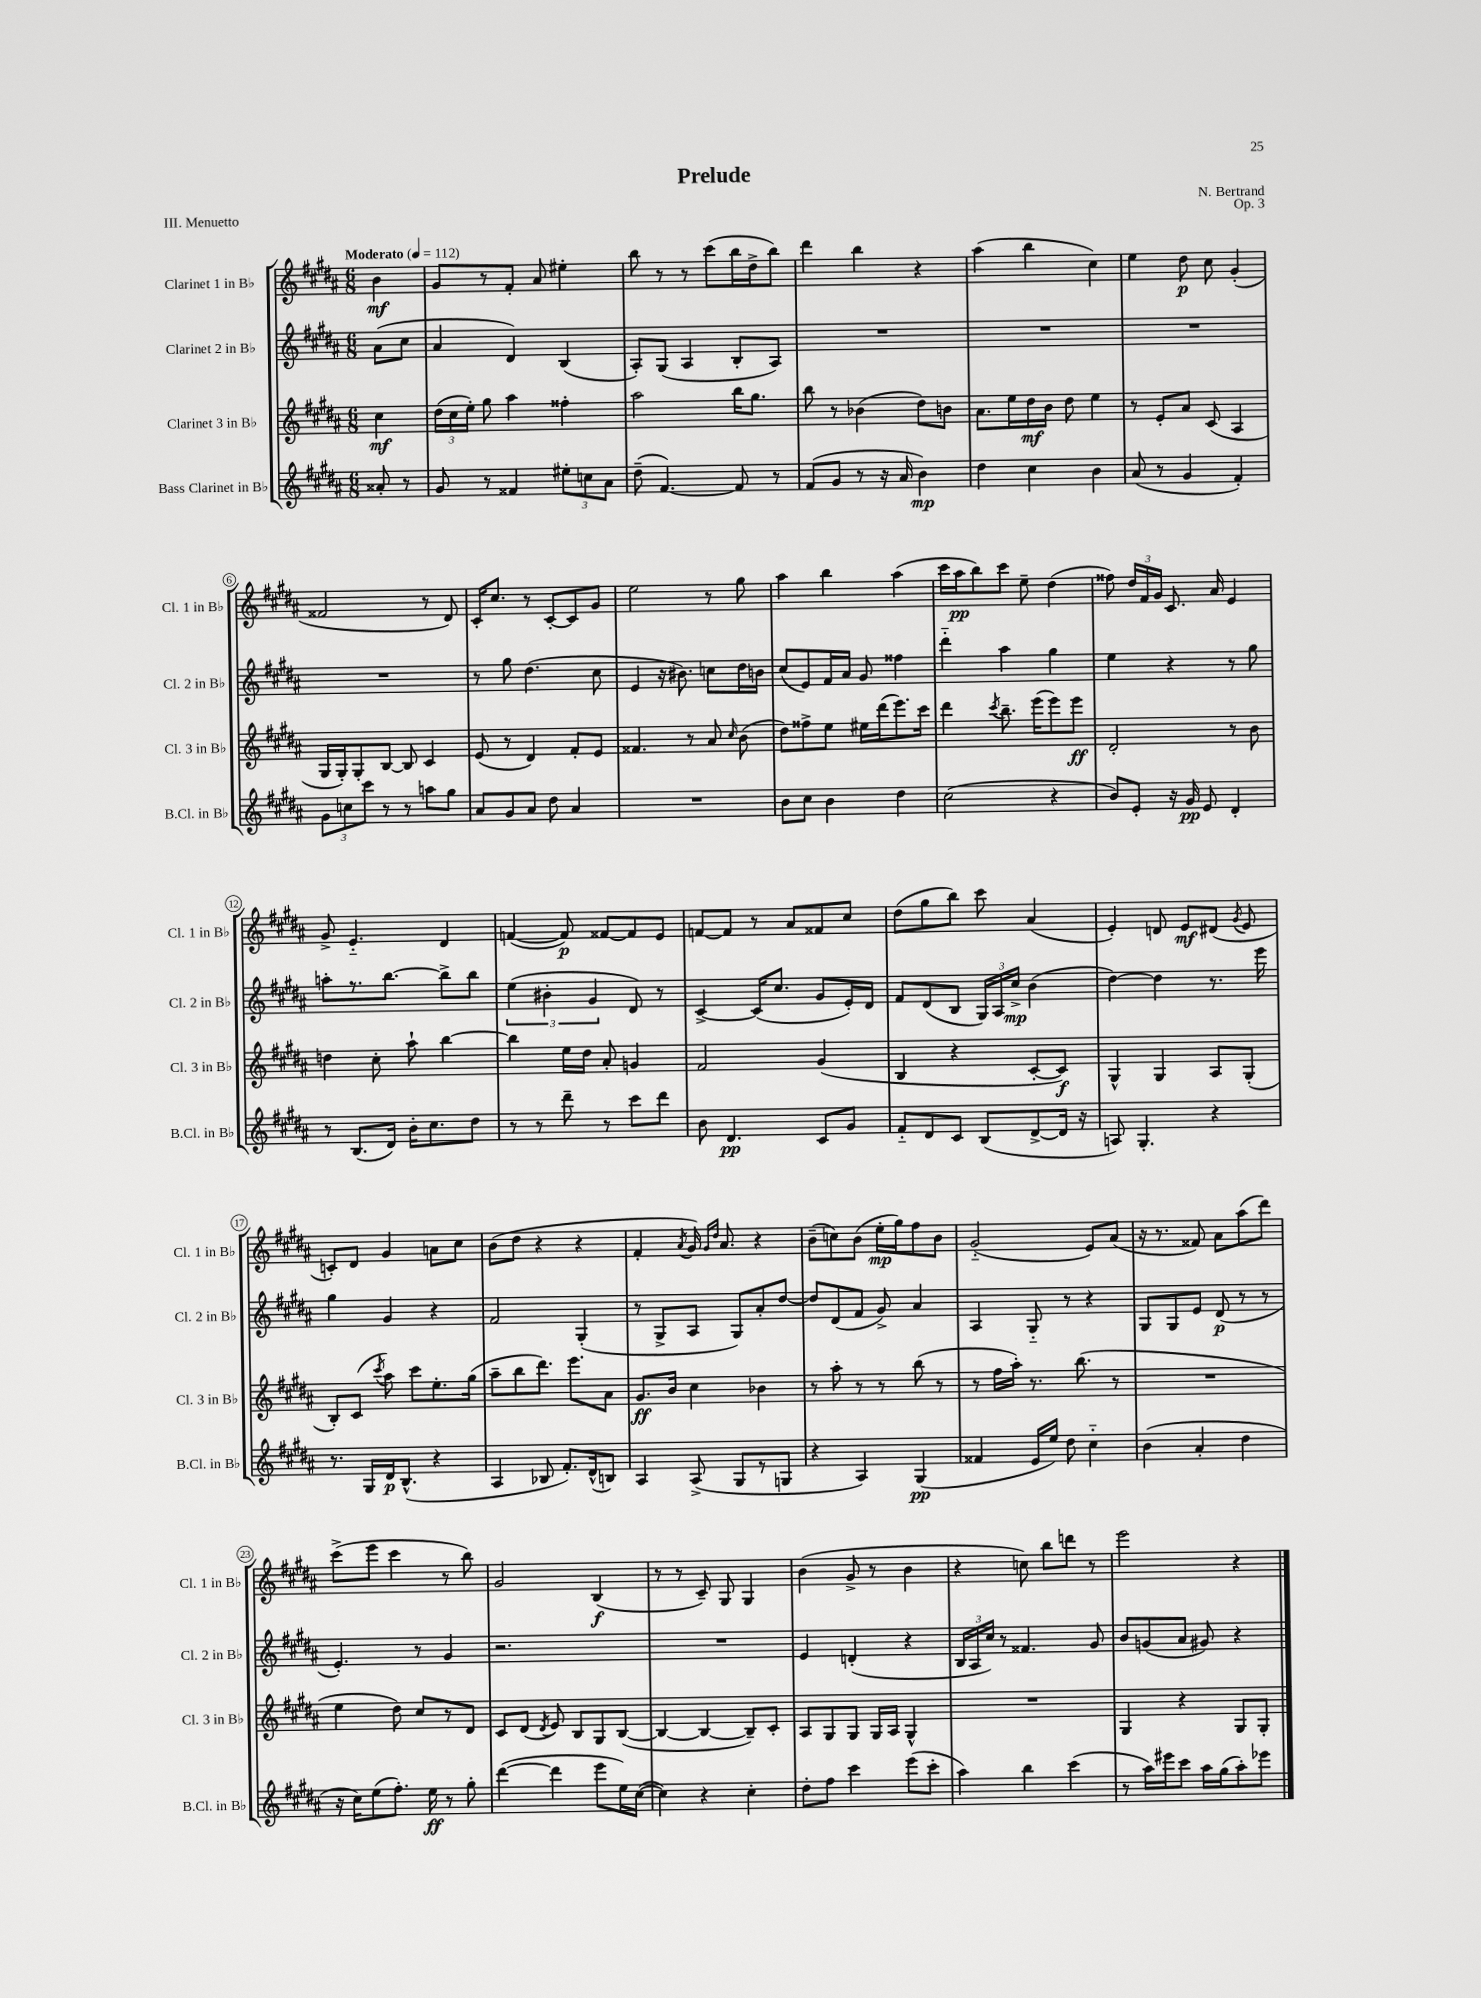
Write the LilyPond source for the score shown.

\header { title = "Prelude" composer = "N. Bertrand" opus = "Op. 3" piece = "III. Menuetto" }
<<
\new StaffGroup <<
\new Staff = "s0" \with { instrumentName = "Clarinet 1 in Bb" shortInstrumentName = "Cl. 1 in Bb" } {
    \clef treble \key b \major \numericTimeSignature \time 6/8 \partial 4 \tempo "Moderato" 4 = 112
    \autoBeamOff b'4\mf |
    gis'8[ r8 fis'8]-. ais'8 eis''4-. |
    b''8 r8 r8 cis'''8[( b''16 dis''16-> b''8]) |
    dis'''4 b''4 r4 |
    ais''4( b''4 cis''4) |
    e''4 dis''8\p cis''8 gis'4-.( |
    fisis'2 r8 dis'8) |
    cis'16[-. cis''8.] r8 cis'8[~-. cis'8 gis'8] |
    e''2 r8 gis''8 |
    ais''4 b''4 ais''4( |
    cis'''16[ ais''16\pp b''8) cis'''8] e''8-- dis''4( |
    fisis''8) \tuplet 3/2 { dis''16[ fis'16 gis'16] } cis'8. ais'16 e'4 |
    gis'8-> e'4.-_ dis'4 |
    f'4~( f'8\p) fisis'8[~ fisis'8 e'8] |
    f'8[~ f'8] r8 ais'8[ fisis'8 cis''8] |
    dis''8[( gis''8 b''8]) cis'''8 ais'4( |
    e'4-.) d'8 e'8[\mf dis'8]( \acciaccatura { gis'8 } e'8 |
    c'8[-.) dis'8] gis'4 a'8[ cis''8] |
    b'8[( dis''8] r4 r4 |
    fis'4-. \acciaccatura { ais'8 } gis'16) \grace { gis'16[ dis''16] } ais'8. r4 |
    b'8[--( c''8) b'8]( e''16[-.\mp gis''16) fis''8 b'8] |
    gis'2-_( e'8[) ais'8]( |
    r16 r8. fisis'8) ais'8[ ais''8( dis'''8]) |
    cis'''8[->( e'''8] cis'''4 r8 b''8) |
    gis'2 b4\f( |
    r8 r8 cis'8--) gis8 gis4 |
    b'4( gis'8-> r8 b'4 |
    r4 c''8) b''8[ d'''8] r8 |
    e'''2 r4 \bar "|." |
}
\new Staff = "s1" \with { instrumentName = "Clarinet 2 in Bb" shortInstrumentName = "Cl. 2 in Bb" } {
    \clef treble \key b \major \numericTimeSignature \time 6/8 \partial 4
    \autoBeamOff ais'8[( cis''8] |
    ais'4 dis'4) b4( |
    ais8[-.) gis8]( ais4 b8[-. ais8]) |
    R2. |
    R2. |
    R2. |
    R2. |
    r8 gis''8 dis''4.( cis''8 |
    e'4 r16 bis'8.) c''8[ dis''16 b'16] |
    cis''8[( e'8) fis'16 ais'16] gis'8 fisis''4 |
    dis'''4-_ ais''4 gis''4 |
    e''4 r4 r8 gis''8 |
    a''8[-. r8. b''8.]~ b''8[-> b''8] |
    \tuplet 3/2 { e''4( bis'4-. gis'4 } dis'8) r8 |
    cis'4~-> cis'16[( cis''8.] gis'8[ e'16-.) dis'16] |
    fis'8[ dis'8( b8] \tuplet 3/2 { gis16[) ais16 cis''16]->\mp } b'4( |
    dis''4~) dis''4 r8. e'''16 |
    gis''4 gis'4 r4 |
    fis'2 gis4-.( |
    r8 gis8[-> ais8] gis8[) ais'8-. dis''8]~ |
    dis''8[ dis'8( fis'8] gis'8->) ais'4 |
    ais4 gis8-_ r8 r4 |
    gis8[ gis8 e'8] dis'8\p( r8 r8 |
    e'4.-.) r8 gis'4 |
    r2. |
    R2. |
    e'4 d'4-.( r4 |
    \tuplet 3/2 { b16[ ais16 cis''16]) } r8 fisis'4. gis'8 |
    b'8[ g'8( ais'8] gis'8) r4 \bar "|." |
}
\new Staff = "s2" \with { instrumentName = "Clarinet 3 in Bb" shortInstrumentName = "Cl. 3 in Bb" } {
    \clef treble \key b \major \numericTimeSignature \time 6/8 \partial 4
    \autoBeamOff cis''4\mf |
    \tuplet 3/2 { dis''16[( cis''16 e''16]-.) } gis''8 ais''4 fisis''4-. |
    ais''2 b''16[ gis''8.] |
    b''8 r8 bes'4( dis''8[) b'8] |
    ais'8.[ e''16 dis''16\mf b'16] dis''8 e''4 |
    r8 e'8[-. ais'8] cis'8( ais4 |
    gis16[ gis16-.) gis8-. b8]~ b8 cis'4 |
    e'8( r8 dis'4) fis'8[-. e'8] |
    fisis'4. r8 ais'8 \grace { cis''16 } b'8( |
    dis''8[) fisis''8-> e''8] eis''16[ dis'''16( e'''8.) cis'''16] |
    dis'''4 \acciaccatura { cis'''8 } b''8.-- e'''16[( e'''8) e'''8]\ff |
    dis'2-. r8 b'8 |
    d''4 cis''8-. ais''8-! b''4~ |
    b''4 e''16[ dis''16] ais'8-. g'4 |
    fis'2 gis'4( |
    b4 r4 cis'8[~-. cis'8]\f) |
    gis4-^ gis4 ais8[ gis8]-.( |
    b8[-.) cis'8]( \acciaccatura { cis'''8 } ais''8) cis'''8[ e''8.-. gis''16]( |
    ais''8[-- b''8 dis'''8.]) e'''8.[ ais'8] |
    gis'8.[\ff b'16] cis''4 bes'4 |
    r8 ais''8-. r8 r8 b''8( r8 |
    r8 fis''16[ ais''16]-.) r8. b''8.( r8 |
    R2. |
    e''4 dis''8) cis''8[ r8 dis'8] |
    cis'8[ dis'8]( \acciaccatura { dis'8 } e'8) b8[ gis8 b8]~( |
    b4~ b4~ b8[--) cis'8]-. |
    ais8[ gis8 gis8] gis16[ ais16] gis4-^ |
    R2. |
    gis4 r4 gis8[ gis8]-. \bar "|." |
}
\new Staff = "s3" \with { instrumentName = "Bass Clarinet in Bb" shortInstrumentName = "B.Cl. in Bb" } {
    \clef treble \key b \major \numericTimeSignature \time 6/8 \partial 4
    \autoBeamOff aisis'8-. r8 |
    gis'8 r8 fisis'4 \tuplet 3/2 { eis''8[-. c''8 ais'8] } |
    dis''8--( fis'4.~) fis'8 r8 |
    fis'8[( gis'8] r8 r16 ais'16 b'4\mp) |
    dis''4 cis''4 b'4 |
    ais'8( r8 gis'4 fis'4-.) |
    \tuplet 3/2 { gis'8[ c''8 cis'''8] } r8 r8 a''8[ gis''8] |
    ais'8[ gis'8 ais'8] dis''8 ais'4 |
    R2. |
    b'8[ cis''8] b'4 dis''4 |
    cis''2( r4 |
    b'8[) e'8]-. r16 gis'16\pp e'8 dis'4-. |
    r8 b8.[( dis'16]) b'16[-. cis''8. dis''8] |
    r8 r8 dis'''8-- r8 cis'''8[ dis'''8] |
    b'8 dis'4.\pp cis'8[ gis'8] |
    fis'8[-_ dis'8 cis'8] b8[( dis'8~-> dis'16] r16 |
    a8) gis4.-. r4 |
    r8. gis16[ dis'16\p b8.]-^( r4 |
    ais4 bes8 fis'8.[-.) dis'16-^( b8]) |
    ais4 ais8->( gis8[ r8 g8] |
    r4 ais4) gis4\pp( |
    fisis'4 e'16[ e''16]) dis''8 cis''4-_ |
    b'4( ais'4-. dis''4 |
    r16 cis''16[) e''8( fis''8.]-.) e''16\ff r8 gis''8-. |
    dis'''4~( dis'''4 e'''8[ e''16) cis''16]~( |
    cis''4) r4 cis''4-. |
    dis''8[-. fis''8] cis'''4 e'''8[( cis'''8]-. |
    ais''4) b''4 cis'''4( |
    r8 ais''16[) eis'''16 cis'''8] ais''16[ gis''16( ais''8-.) ees'''8] \bar "|." |
}
>>
>>
\layout { \context { \Score \override BarNumber.stencil = #(make-stencil-circler 0.1 0.3 ly:text-interface::print) } }
